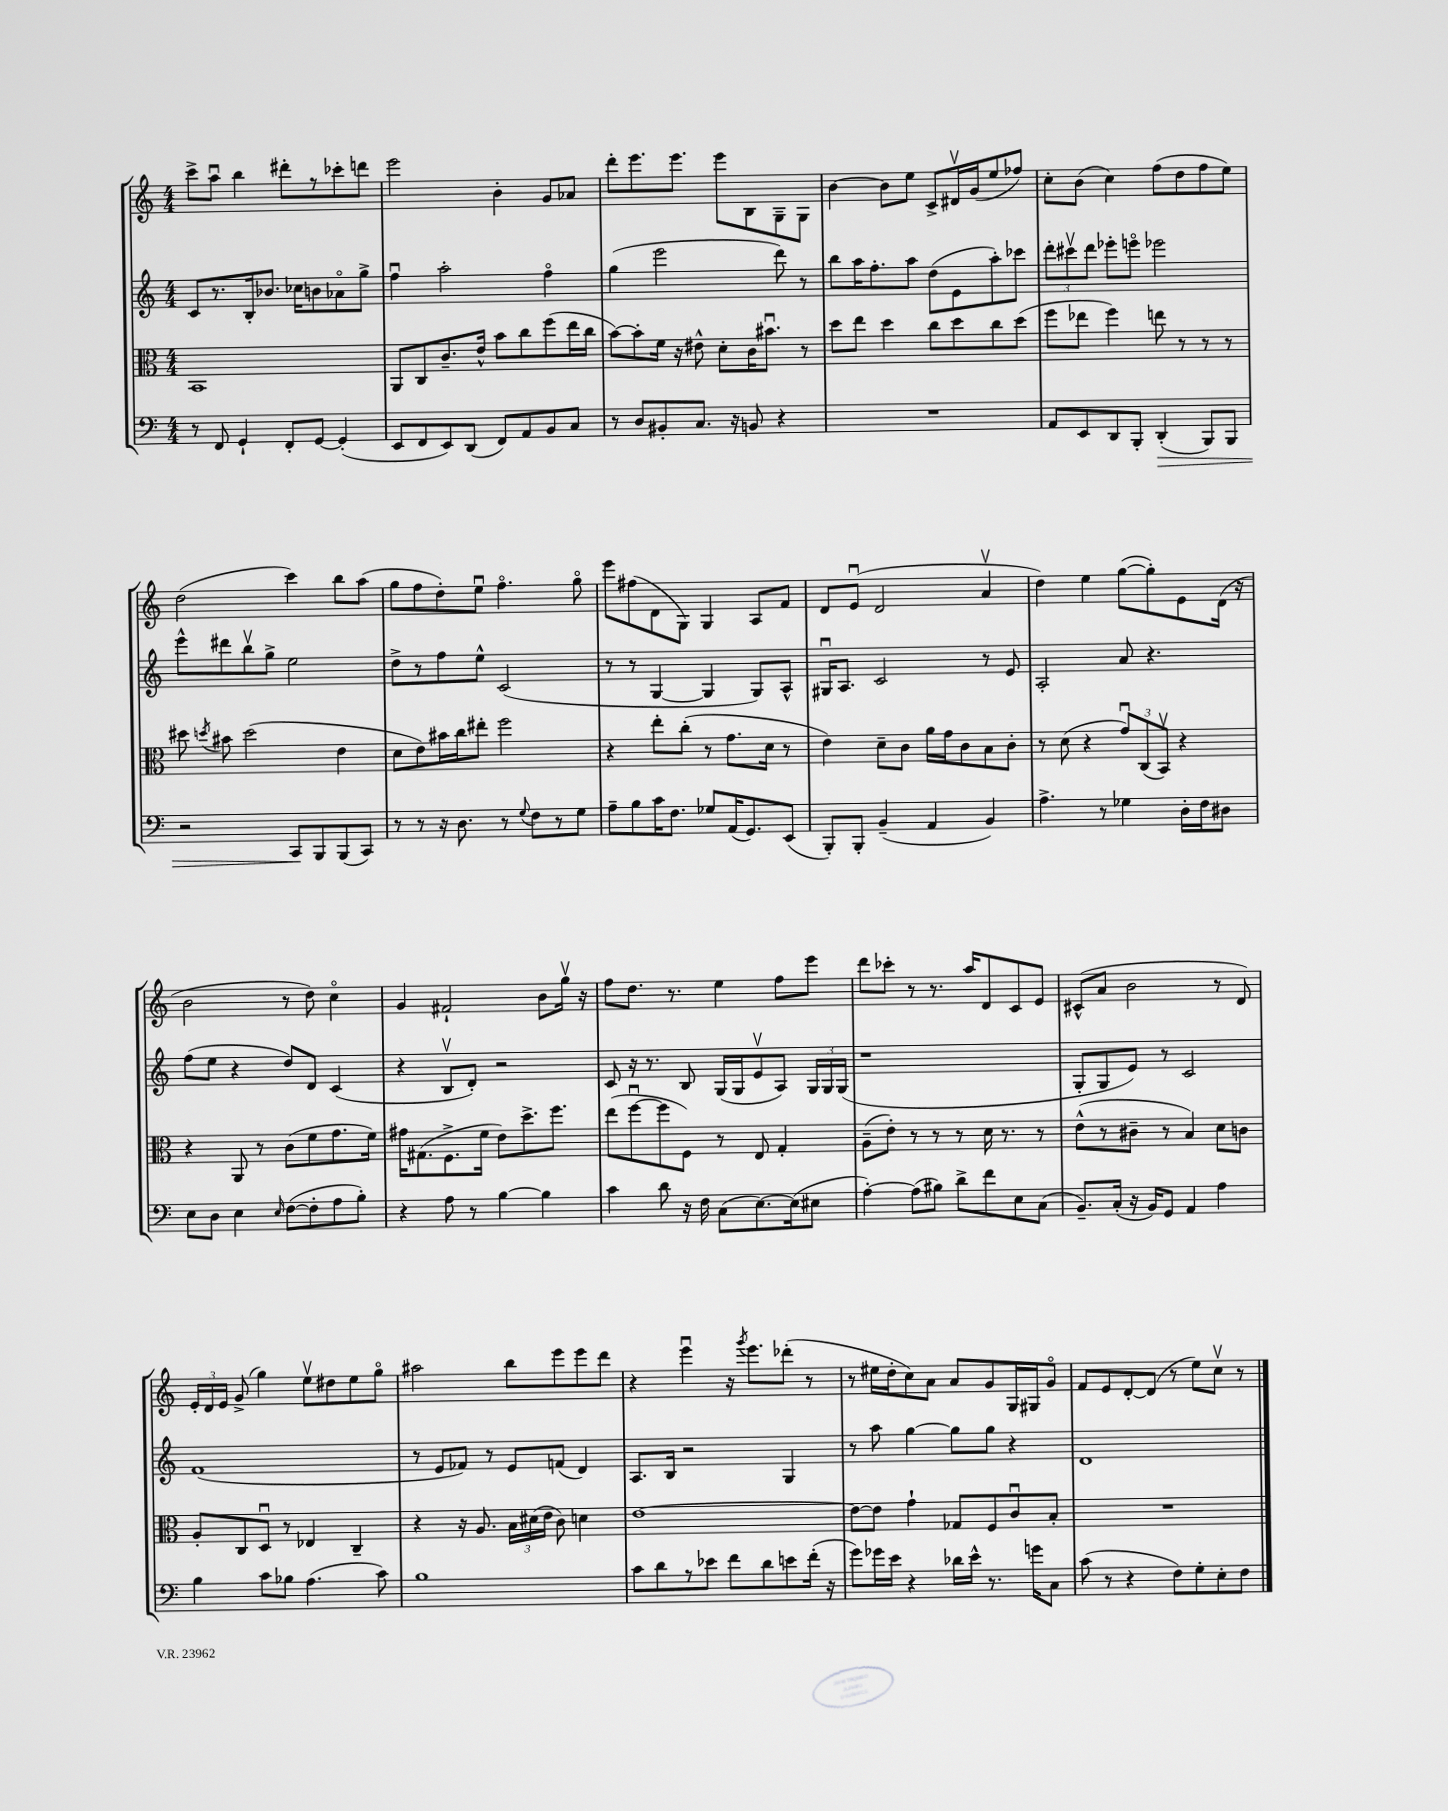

**kern	**dynam	**kern	**kern	**kern
*part4	*part4	*part3	*part2	*part1
*staff4	*staff4	*staff3	*staff2	*staff1
*clefF4	*	*clefC3	*clefG2	*clefG2
*k[]	*	*k[]	*k[]	*k[]
*M4/4	*	*M4/4	*M4/4	*M4/4
=49	=49	=49	=49	=49
8r	.	1BB	8c/L	8ccc^\L
8FF/	.	.	8.r	8aau\J
4GG`/	.	.	.	4bb\
.	.	.	16B'/k	.
.	.	.	8.b-X/J	.
8FF'/L	.	.	.	8ddd#X'\L
.	.	.	16cc-X\KL	.
[8GG/J	.	.	8bn\	8r
(4GG'/]	.	.	8a-X\	8ccc-X'\
.	.	.	8gg^\J	8dddn\J
=50	=50	=50	=50	=50
8EE/L	.	8AA/L	4ffu\	2eee\
8FF/	.	8C/	.	.
8EE/)	.	8.c~/	2aa'\	.
(8DD/J	.	.	.	.
.	.	16e^^/Jk	.	.
8FF/L)	.	8b\L	.	4b'\
8AA/	.	8cc\	.	.
8BB/	.	(8ff\	4ff\	8g/L
8C/J	.	16ee\L	.	8a-X/J
.	.	16cc\JJ	.	.
=51	=51	=51	=51	=51
8r	.	[8b\L)	(4gg\	8ddd'\L
8D/L	.	8b'\]	.	8.eee\
8BB#X'/	.	16f\Jk	2eee\	.
.	.	16r	.	8.eee\J
8.C/J	.	8e#X^^\	.	.
.	.	8d'\L	.	8eee\L
16r	.	.	.	.
8BBn/	.	16c\K	.	8B\
.	.	8.b#Xu\J	.	.
4r	.	.	8ddd\)	8G~\
.	.	8r	8r	8G\J
=52	=52	=52	=52	=52
1r	.	8dd\L	8bb\L	[4b\
.	.	8ee\J	16aa\K	.
.	.	.	8.ff'\	.
.	.	4dd\	.	8b\L]
.	.	.	8aa\J	8ee\J
.	.	8cc\L	(8dd\L	8c^/L
.	.	8dd\	8e\	16d#Xv/L
.	.	.	.	(16g/J
.	.	8cc\	8aa'\)	8ee/
.	.	(8dd\J	8ccc-X\J	8ff-X/J)
=53	=53	=53	=53	=53
8AA/L	.	8ff\L	12ddd'\L	8cc'\L
.	.	.	12ccc#Xv\	.
8EE/	.	8ee-X\J	.	(8b\J
.	.	.	12ddd\J	.
8DD/	.	4ff\)	8eee-X'\L	4cc\)
8BBB'/J	.	.	8eeen\J	.
!	!LO:HP:b	!	!	!
(4DD'/	>	8een\	2eee-X\	(8ff\L
.	.	8r	.	8dd\
8BBB/L)	.	8r	.	8ff\
8BBB/J	.	8r	.	8ee\J)
!!LO:LB:g=z
=54	=54	=54	=54	=54
2r	.	8dd#X\	8eee^^\L	(2dd\
.	.	8qddn/	.	.
.	.	8b#X\	8ddd#X\	.
.	.	(2dd\	8bbv\	.
.	.	.	8gg^\J	.
8CC/L	.	.	2ee\	4ccc\)
8BBB/	]	.	.	.
(8BBB/	.	4e\	.	8bb\L
8CC/J)	.	.	.	(8aa\J
=55	=55	=55	=55	=55
8r	.	8d\L	8dd^\L	8gg\L
8r	.	8e\)	8r	8ff\
16r	.	16b#X\L	8ff\	8dd'\)
8.D\	.	16cc\J	.	.
.	.	8ee#X'\J	8ee^^\J	8eeu\J
8r	.	2ff\	(2c/	4.ff\
8qqG/	.	.	.	.
8F\L	.	.	.	.
8r	.	.	.	.
8G\J	.	.	.	8gg\
=56	=56	=56	=56	=56
8A~\L	.	4r	8r	8eee\L
8B\	.	.	8r	(8ff#X\
16c\K	.	8ee'\L	[4G/	8d\
8.F\J	.	.	.	.
.	.	(8cc'\J	.	8G\J)
8G-X/L	.	8r	4G/]	4G/
(16AA/K	.	8.g\L	.	.
8.GG/)	.	.	.	.
.	.	.	8G/L)	8A/L
.	.	16d\Jk	.	.
(8EE/J	.	8r	8A^^/J	8f/J
=57	=57	=57	=57	=57
8BBB'/L)	.	4e\)	16G#Xu/KL	8d/L
.	.	.	8.A/J	.
8BBB'/J	.	.	.	(8eu/J
(4BB~/	.	8d~\L	2c/	2d/
.	.	8c\J	.	.
4AA/	.	16a\LL	.	.
.	.	16g\J	.	.
.	.	8c\	.	.
4BB/)	.	8B\	8r	4av/
.	.	8c'\J	8e/	.
=58	=58	=58	=58	=58
4.A^\	.	8r	2A'/	4dd\)
.	.	(8d\	.	.
.	.	4r	.	4ee\
8r	.	.	.	.
4G-X\	.	12gu/L)	8a/	([8gg\L
.	.	(12C/	.	.
.	.	.	4.r	8gg'\])
.	.	12BBv/J)	.	.
16D'\LL	.	4r	.	8e\
16F\J	.	.	.	.
8D#X\J	.	.	.	(16d\Jk
.	.	.	.	16r
!!LO:LB:g=z
=59	=59	=59	=59	=59
8E\L	.	4r	(8ff\L	2b\
8D\J	.	.	8ee\J	.
4E\	.	8AA/	4r	.
.	.	8r	.	.
16qqE/	.	.	.	.
([8F\L	.	(8c\L	8dd/L)	8r
8F'\]	.	8f\	8d/J	8dd\)
8A\	.	8.g\	(4c/	4cc\
8B'\J)	.	.	.	.
.	.	16f\Jk)	.	.
=60	=60	=60	=60	=60
4r	.	16g#X\KL	4r	4g/
.	.	(8.G#X\	.	.
8A\	.	8.F^\	8Bv/L	2f#X`/
8r	.	.	8d'/J)	.
.	.	16f\Jk	.	.
[4B\	.	8e\L)	2r	.
.	.	8.dd^\	.	.
4B\]	.	.	.	8b\L
.	.	8.ff\J	.	.
.	.	.	.	16ggv\Jk
.	.	.	.	16r
=61	=61	=61	=61	=61
4c\	.	(8ee\L	8c/	8ff\L
.	.	[8ffu\	16r	8.dd\J
.	.	.	8.r	.
8d\	.	8ff\]	.	.
.	.	.	.	8.r
16r	.	8F\J)	8B/	.
16F\	.	.	.	.
(8C\L	.	8r	(16G/LL	4ee\
.	.	.	16G/J	.
[8.E\)	.	8E/	8ev/	.
.	.	4G'/	8A/J)	8ff\L
(16E\k]	.	.	.	.
8E#X\J	.	.	24G/LL	8eee\J
.	.	.	24G/	.
.	.	.	(24G/JJ	.
=62	=62	=62	=62	=62
[4A'\)	.	(8A~\L	1r	8ddd\L
.	.	8e'\J)	.	8ccc-X'\J
(8A\L]	.	8r	.	8r
8B#X\J)	.	8r	.	8.r
8d^\L	.	8r	.	.
.	.	.	.	16aa/KL
8f\	.	16d\	.	8d/
.	.	8.r	.	.
8E\	.	.	.	8c/
(8C\J	.	8r	.	8e/J
=63	=63	=63	=63	=63
8.BB~/L)	.	(8e^^\L	8G'/L	(8c#X^^/L
.	.	8r	8G/	8a/J
(16C'/Jk	.	.	.	.
16r	.	8c#X~\J	8e/J)	2b\
16BB/KL)	.	.	.	.
8GG/J	.	8r	8r	.
4AA/	.	4B/)	2c/	.
4A\	.	8d\L	.	8r
.	.	8cn\J	.	8d/)
!!LO:LB:g=z
=64	=64	=64	=64	=64
4B\	.	8A'/L	(1f	24e'/LL
.	.	.	.	24d/
.	.	.	.	24e/JJ
.	.	8C/	.	(8g^/
8c\L	.	8Du/J	.	4gg\)
8B-X\J	.	8r	.	.
(4.A\	.	4E-X/	.	8eev\L
.	.	.	.	8dd#X\
.	.	4C~/	.	8ee\
8c\)	.	.	.	8gg\J
=65	=65	=65	=65	=65
1B	.	4r	8r	2aa#X\
.	.	.	8e/L	.
.	.	16r	8f-X/J)	.
.	.	8.A/	.	.
.	.	.	8r	.
.	.	24B\LL	8e/L	8bb\L
.	.	(24d#X\	.	.
.	.	24e\JJ	.	.
.	.	8c\)	(8fn/J	8eee\
.	.	4dn\	4d/)	8eee\
.	.	.	.	8ddd\J
=66	=66	=66	=66	=66
8c\L	.	[1e	8.A/L	4r
8d\	.	.	.	.
.	.	.	16B/Jk	.
8r	.	.	2r	4eeeu\
8e-X\J	.	.	.	.
8f\L	.	.	.	16r
.	.	.	.	8qggg/
.	.	.	.	8.eee\L
8d\	.	.	.	.
8en\	.	.	4G/	(8ddd-X'\J
(16f'\Jk	.	.	.	8r
16r	.	.	.	.
=67	=67	=67	=67	=67
8g\L)	.	8e\L_	8r	8r
16g-X\L	.	8e\J]	8aa\	16ee#X\LL
16e\JJ	.	.	.	16dd'\J
4r	.	4g`\	[4gg\	8cc\)
.	.	.	.	8a\J
16d-X\LL	.	8G-X/L	8gg\L]	8a/L
16e^^\JJ	.	.	.	.
8.r	.	8F/	8gg\J	8g/
.	.	8cu/	4r	16G/L
16gn\KL	.	.	.	16G#X/J
8C\J	.	8B'/J	.	8g/J
=68	=68	=68	=68	=68
(8c\	.	1r	1d	8f/L
8r	.	.	.	8e/
4r	.	.	.	[8d'/
.	.	.	.	(8d/J]
8F\L)	.	.	.	8r
8G'\	.	.	.	8ee\L)
8E'\	.	.	.	8ccv\J
8F\J	.	.	.	8r
==	==	==	==	==
*-	*-	*-	*-	*-
